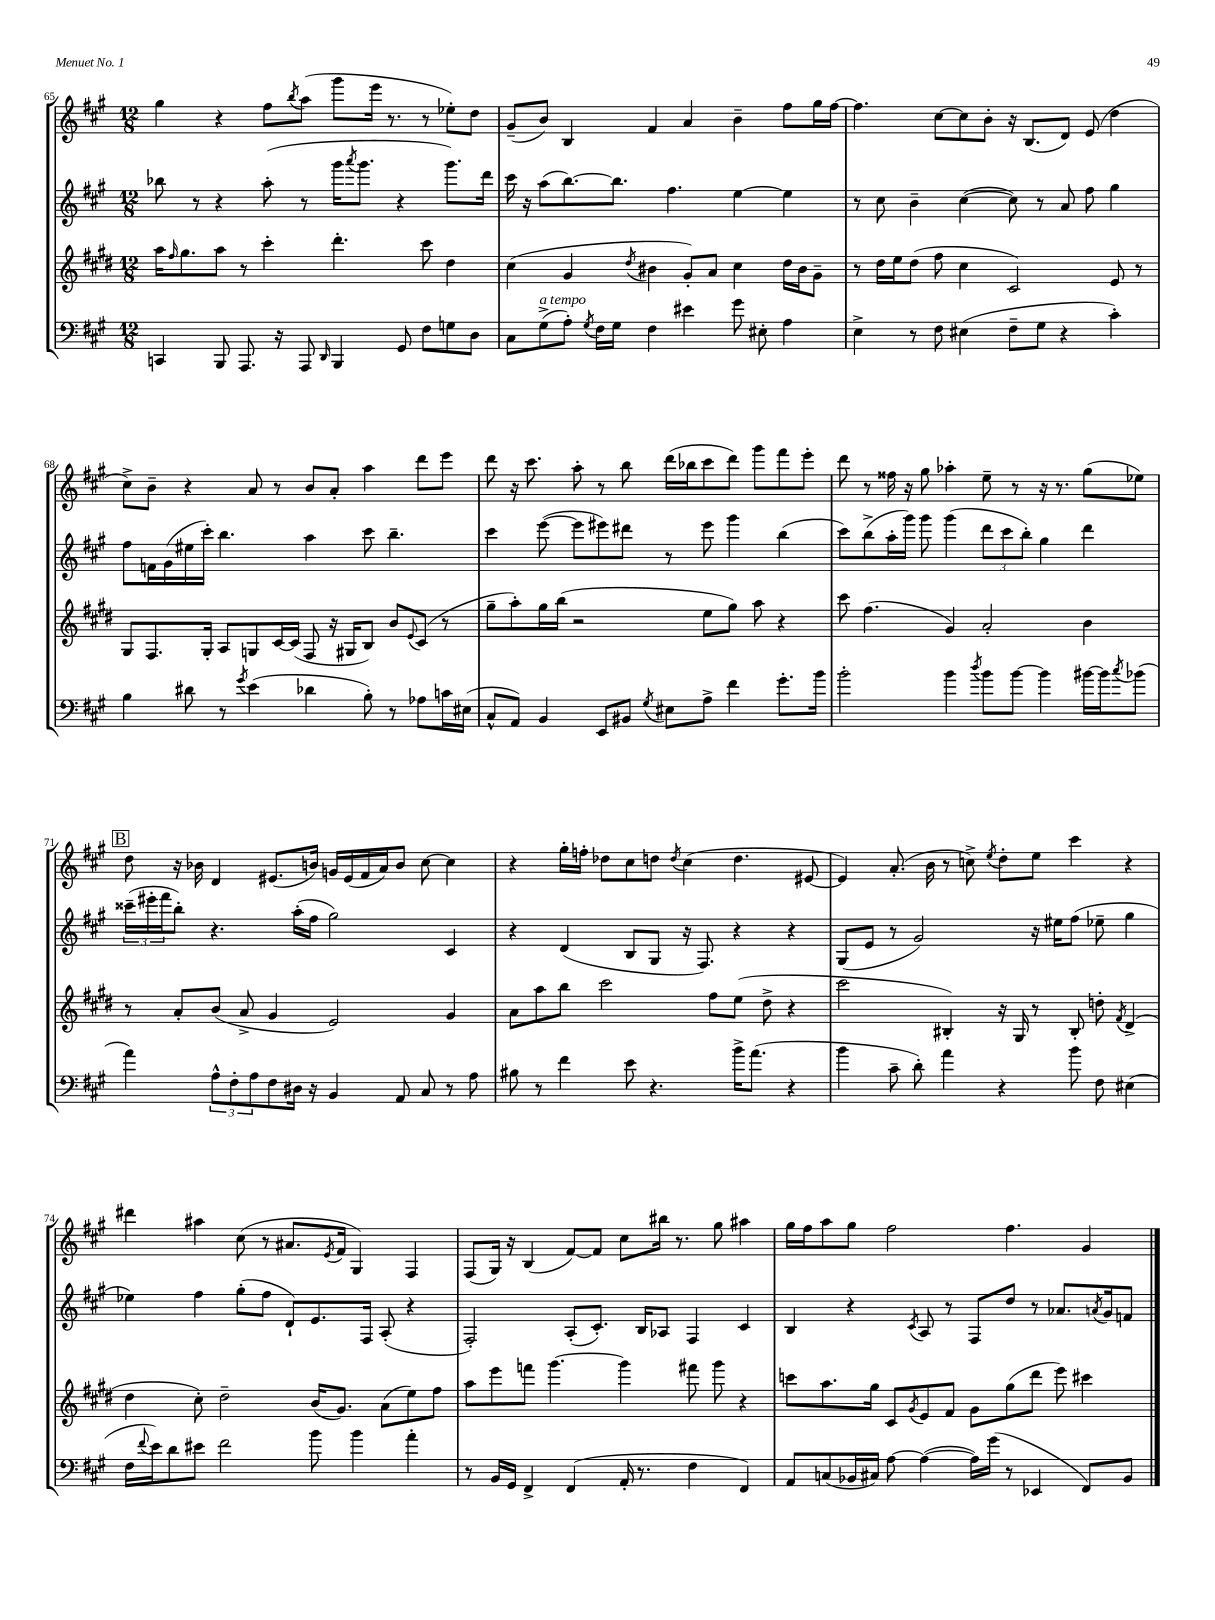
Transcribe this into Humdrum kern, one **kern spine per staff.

**kern	**kern	**kern	**kern
*part4	*part3	*part2	*part1
*staff4	*staff3	*staff2	*staff1
*clefF4	*clefG2	*clefG2	*clefG2
*k[f#c#g#]	*k[f#c#g#d#]	*k[f#c#g#]	*k[f#c#g#]
*M12/8	*M12/8	*M12/8	*M12/8
=65	=65	=65	=65
4CCn/	16aa\KL	8bb-X\	4gg#\
.	16qqff#/	.	.
.	8.gg#\	.	.
.	.	8r	.
8BBB/	8aa\J	4r	4r
8.AAA/	8r	.	.
.	4ccc#'\	(8aa'\	8ff#\L
16r	.	.	.
.	.	.	8qbb/
8AAA/	.	8r	(8aa\J
16qqDD/	.	.	.
4BBB/	4.ddd#'\	16ggg#\KL	8ggg#\L
.	.	8qaaa/	.
.	.	8.ggg#\J	.
.	.	.	16eee\Jk
.	.	.	8.r
8GG#/	.	4r	.
8F#\L	8ccc#\	.	8r
8Gn\	4dd#\	8.ggg#\L)	8ee-X'\L)
8D\J	.	.	8dd\J
.	.	16ddd\Jk	.
=66	=66	=66	=66
8C#\L	(4cc#\	16ccc#\	(8g#~/L
.	.	16r	.
!LO:TX:a:i:t=a tempo	!	!	!
(8G#^\	.	(8aa\L	8b/J)
8A'\J)	4g#/	[8.bb\)	4B/
8qG#/	.	.	.
16F#\LL	.	.	.
16G#\JJ	.	8.bb\J]	.
.	8qdd#/	.	.
4F#\	4b#X\	.	4f#/
.	.	4.ff#\	.
4e#X\	8g#'/L)	.	4a/
.	8a/J	.	.
8g#\	4cc#\	[4ee\	4b~\
8E#X'\	.	.	.
4A\	16dd#\LL	4ee\]	8ff#\L
.	16b#\J	.	.
.	8g#~\J	.	16gg#\L
.	.	.	[16ff#\JJ
=67	=67	=67	=67
4E^\	8r	8r	4.ff#\]
.	16dd#\LL	8cc#\	.
.	16ee\J	.	.
8r	(8dd#\J	4b~\	.
8F#\	8ff#\	.	[8cc#\L
(4E#X\	4cc#\	([4cc#\	8cc#\]
.	.	.	8b'\J
8F#~\L	2c#/)	8cc#\])	16r
.	.	.	(8.B/L
8G#\J	.	8r	.
4r	.	8a/	8d/J)
.	.	8ff#\	(8e/
4c#'\)	8e/	4gg#\	4dd\
.	8r	.	.
!!LO:LB:g=z
=68	=68	=68	=68
4B\	8G#/L	8ff#\L	8cc#^\L)
.	8.F#/	16fn\L	8b~\J
.	.	(16g#\	.
8d#X\	.	16ee#X\	4r
.	16G#'/Jk	16ccc#'\JJ)	.
8r	8A/L	4.bb\	.
8qg#/	.	.	.
(4e\	8Gn/	.	8a/
.	[16c#/L	.	8r
.	(16c#/JJ]	.	.
4d-X\	8F#/	4aa\	8b/L
.	16r	.	8a'/J
.	16G#X/KL	.	.
8B'\)	8B/J)	8ccc#\	4aa\
8r	8b/L	4.bb~\	.
.	8qqe/	.	.
8A-X\L	(8c#/J	.	8ddd\L
16cn\L	8r	.	8eee\J
(16E#X\JJ	.	.	.
=69	=69	=69	=69
8C#^^/L	8gg#~\L	4ccc#\	8ddd\
8AA/J)	8aa'\)	.	16r
.	.	.	8.ccc#\
4BB/	16gg#\L	([8eee\	.
.	(16bb\JJ	.	.
.	2r	8eee\L]	8aa'\
8EE/L	.	8eee#X\)	8r
8BB#X/J	.	8ddd#X\J	8bb\
8qG#/	.	.	.
8E#X\L	.	8r	(16ddd\LL
.	.	.	16bb-X\J
8A^\J	8ee\L	8eee#\	8ccc#\
4f#\	8gg#\J)	4ggg#\	8ddd\J)
.	8aa\	.	8ggg#\L
8.g#'\L	4r	(4bb\	8fff#\
.	.	.	8eee'\J
16b\Jk	.	.	.
=70	=70	=70	=70
2b'\	8ccc#\	8ccc#\L)	8ddd\
.	(4.ff#\	(8bb^\	8r
.	.	16aa'\L	16ff##X\
.	.	16ggg#\JJ)	16r
.	.	8ggg#\	8gg#\
4b\	4g#/)	(4ggg#\	4aa-X'\
8qdd/	.	.	.
8b\L	2a'/	12ddd\L	8ee~\
.	.	12ccc#\	.
[8b\J	.	.	8r
.	.	12bb'\J)	.
4b\]	.	4gg#\	16r
.	.	.	8.r
[16b#X\LL	4b\	4ddd\	(8gg#\L
16b#\J]	.	.	.
8qcc#/	.	.	.
(8b-X\J	.	.	8ee-X\J)
!!LO:LB:g=z
!!LO:REH:place=s1:t=B
=71	=71	=71	=71
4a\)	8r	(24ccc##X~\LL	8dd\
.	.	24eee#X'\	.
.	.	24fff#\J	.
.	8a'/L	8bb'\J)	16r
.	.	.	16b-X\
12A^^\L	(8b/J	4.r	4d/
12F#'\	.	.	.
.	8a^/	.	.
12A\	.	.	.
8F#\	4g#/	.	(8.e#X/L
16D#X\Jk	.	(16aa'\LL	.
16r	.	16ff#\JJ	16bn/Jk)
4BB/	2e/)	2gg#\)	16gn/LL
.	.	.	(16e#/
.	.	.	16f#/
.	.	.	16a/J)
8AA/	.	.	8b/J
8C#/	.	.	[8cc#\
8r	4g#/	4c#/	4cc#\]
8A\	.	.	.
=72	=72	=72	=72
8B#X\	8a\L	4r	4r
8r	8aa\	.	.
4f#\	8bb\J	(4d/	16gg#'\LL
.	.	.	16ffn'\JJ
.	2ccc#\	.	8dd-X\L
8e\	.	8B/L	8cc#\
4.r	.	8G#/J	8ddn\J
.	.	.	8qdd/
.	.	16r	(4cc#\
.	.	8.F#/)	.
.	8ff#\L	.	.
16b^\KL	(8ee\J	4r	4.dd\
(8.a\J	.	.	.
.	8dd#^\	.	.
4r	4r	4r	.
.	.	.	[8e#X/
=73	=73	=73	=73
4b\	2ccc#\	(8G#/L	4e#/])
.	.	8e/J	.
8c#~\	.	8r	(8.a'/
8d'\)	.	2g#/)	.
.	.	.	16b\
4a\	4B#X'/)	.	8r
.	.	.	8ccn^\)
.	.	.	8qee/
4r	16r	.	8dd'\L
.	16G#/	.	.
.	8r	16r	8ee\J
.	.	16ee#X\KL	.
8b\	8B#'/	(8ff#\J	4ccc#\
8F#\	8ddn'\	8ee-X~\	.
.	8qf#/	.	.
(4E#X\	(4d#^/	4gg#\	4r
!!LO:LB:g=z
=74	=74	=74	=74
16F#\LL	4dd#\	4ee-X\)	4ddd#X\
8qqf#/	.	.	.
16e\J)	.	.	.
8d\	.	.	.
8e#X\J	8cc#'\)	4ff#\	4aa#X\
2f#\	2dd#~\	.	.
.	.	(8gg#'\L	(8cc#\
.	.	8ff#\J	8r
.	.	8d`/L)	8.a#X/L
8b\	(16b/KL	8.e/	.
.	.	.	8qe/
.	8.g#/J)	.	16f#/Jk
4b\	.	.	4G#/)
.	.	16F#/Jk	.
.	(8a\L	(8A'/	.
4a'\	8ee\)	4r	4F#/
.	8ff#\J	.	.
=75	=75	=75	=75
8r	8aa\L	2F#'/)	(8F#/L
16BB/LL	8eee\	.	16G#/Jk)
16GG#/JJ	.	.	16r
4FF#^/	8fffn\J	.	(4B/
.	[4.ggg#\	.	.
(4FF#/	.	(8A'/L	[8f#/L)
.	.	8.c#'/J)	8f#/J]
16AA'/	4ggg#\]	.	8cc#\L
8.r	.	16B/KL	.
.	.	8A-X/J	16bb#X\Jk
.	.	.	8.r
4F#\	8fff#X\	4F#/	.
.	8ggg#\	.	8gg#\
4FF#/)	4r	4c#/	4aa#X\
=76	=76	=76	=76
8AA/L	8cccn\L	4B/	16gg#\LL
.	.	.	16ff#\J
(8Cn/	8.aa\	.	8aa\
16BB-X/L	.	4r	8gg#\J
16C#X/JJ)	16gg#\Jk	.	.
[8A\	8c#/L	.	2ff#\
.	8qg#/	8qc#/	.
(4A\_	8e/	8A/	.
.	8f#/J	8r	.
16A\LL])	8g#\L	8F#/L	.
(16g#\JJ	.	.	.
8r	(8gg#\	8dd/J	4.ff#\
4EE-X/	8ddd#\J	8r	.
.	8eee\)	8.a-X/L	.
8FF#/L)	4ccc#X\	.	4g#/
.	.	8qan/	.
.	.	16g#/k	.
8BB-/J	.	8fn/J	.
==	==	==	==
*-	*-	*-	*-
